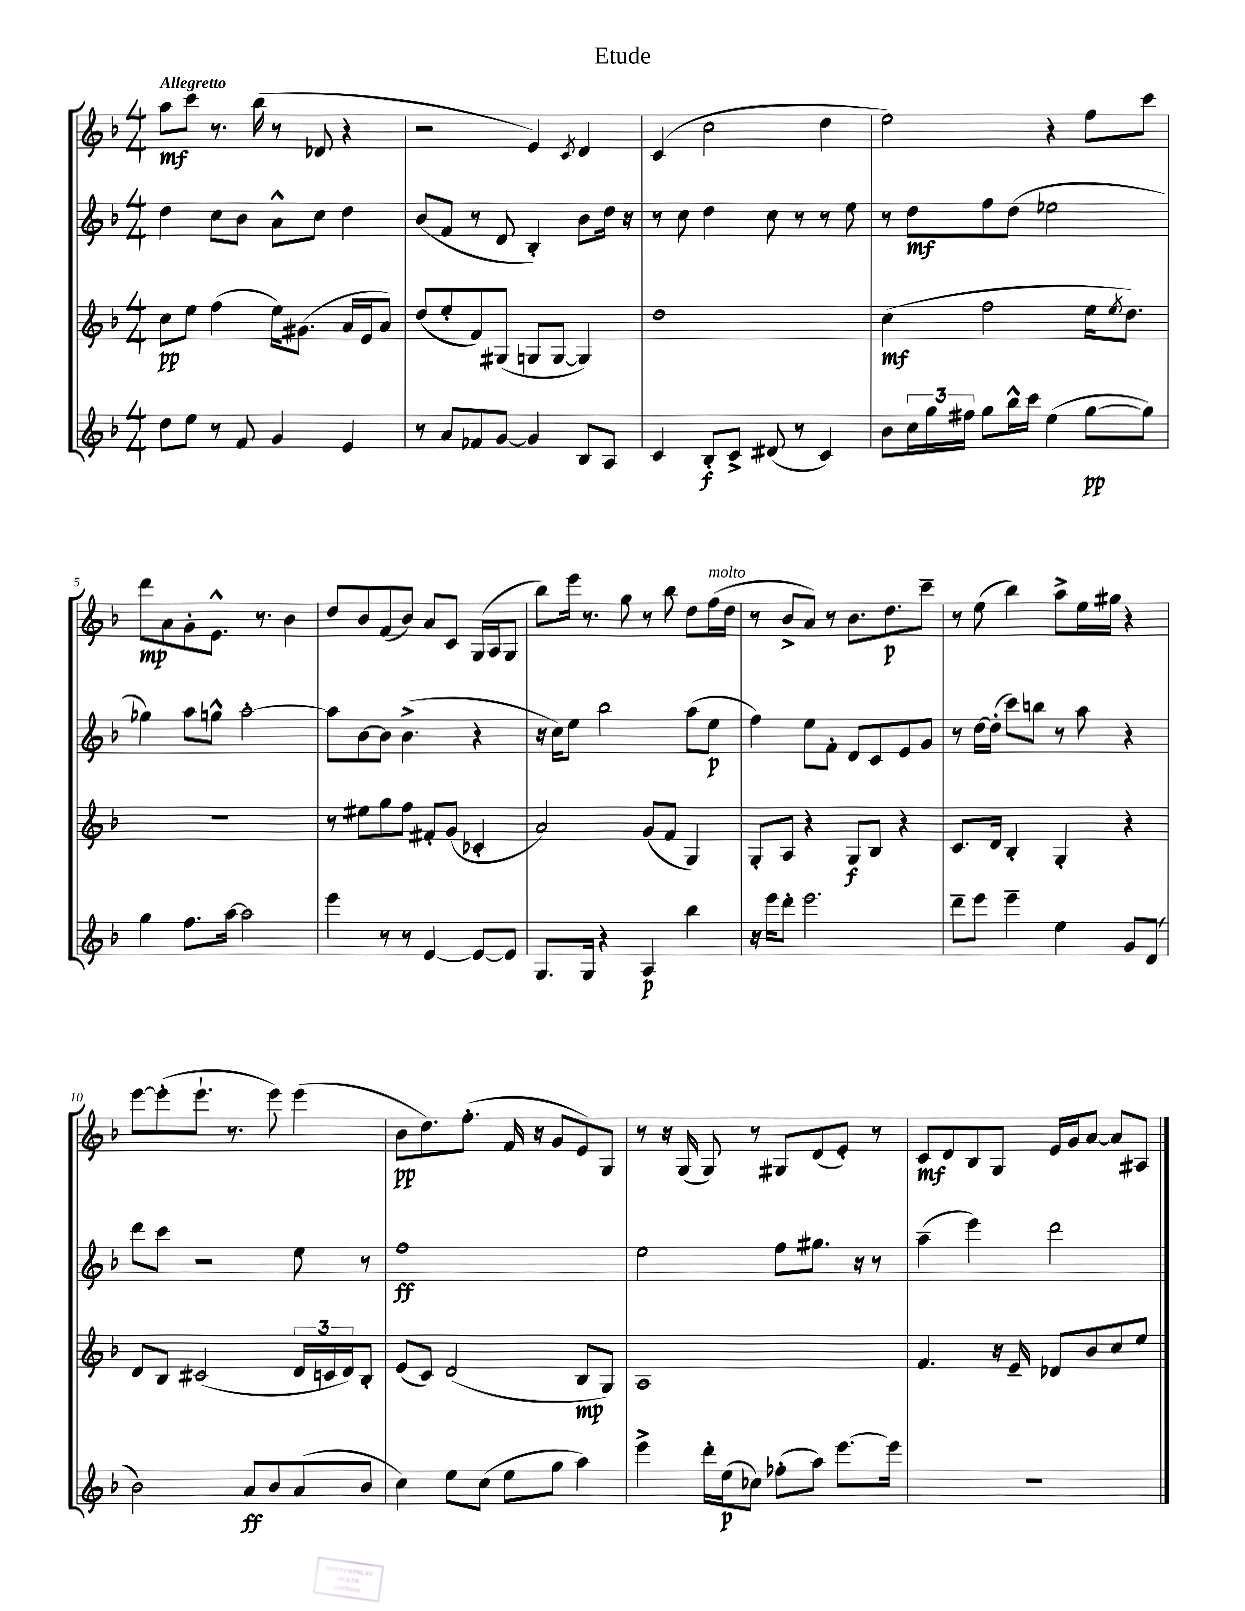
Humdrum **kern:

**kern	**dynam	**kern	**dynam	**kern	**dynam	**kern	**dynam
*part4	*part4	*part3	*part3	*part2	*part2	*part1	*part1
*staff4	*staff4	*staff3	*staff3	*staff2	*staff2	*staff1	*staff1
*clefG2	*	*clefG2	*	*clefG2	*	*clefG2	*
*k[b-]	*	*k[b-]	*	*k[b-]	*	*k[b-]	*
*M4/4	*	*M4/4	*	*M4/4	*	*M4/4	*
=1	=1	=1	=1	=1	=1	=1	=1
!	!	!	!	!	!	!LO:TX:a:B:t=Allegretto	!
8dd\L	.	8cc\L	pp	4dd\	.	8aa\L	mf
8ee\J	.	8ee\J	.	.	.	8ccc\J	.
8r	.	(4ff\	.	8cc\L	.	8.r	.
8f/	.	.	.	8b-\J	.	.	.
.	.	.	.	.	.	(16bb-\	.
4g/	.	16ee\KL)	.	8a^^\L	.	8r	.
.	.	(8.g#X\J	.	.	.	.	.
.	.	.	.	8cc\J	.	8d-X/	.
4e/	.	16a/LL	.	4dd\	.	4r	.
.	.	16e/J	.	.	.	.	.
.	.	8a/J)	.	.	.	.	.
=2	=2	=2	=2	=2	=2	=2	=2
8r	.	(8dd/L	.	(8b-/L	.	2r	.
8a/L	.	8ee'/	.	8f/J	.	.	.
8f-X/	.	8f/)	.	8r	.	.	.
[8g/J	.	(8G#X/J	.	8d/	.	.	.
4g/]	.	8Gn/L	.	4B-'/)	.	4e/)	.
.	.	[8G/J	.	.	.	.	.
.	.	.	.	.	.	8qc/	.
8B-/L	.	4G/])	.	8b-\L	.	4d/	.
8A/J	.	.	.	16dd\Jk	.	.	.
.	.	.	.	16r	.	.	.
=3	=3	=3	=3	=3	=3	=3	=3
4c/	.	1dd	.	8r	.	(4c/	.
.	.	.	.	8cc\	.	.	.
8B-'/L	f	.	.	4dd\	.	2cc\	.
8c^/J	.	.	.	.	.	.	.
(8d#X/	.	.	.	8cc\	.	.	.
8r	.	.	.	8r	.	.	.
4c/)	.	.	.	8r	.	4dd\	.
.	.	.	.	8ee\	.	.	.
=4	=4	=4	=4	=4	=4	=4	=4
8b-\L	.	(4cc\	mf	8r	.	2ee\)	.
24cc\L	.	.	.	8dd\L	mf	.	.
24gg\	.	.	.	.	.	.	.
24ff#X\JJ	.	.	.	.	.	.	.
8gg\L	.	2ff\	.	8ff\	.	.	.
16bb-^^\L	.	.	.	(8dd\J	.	.	.
16ccc\JJ	.	.	.	.	.	.	.
(4ee\	.	.	.	2ee-X\	.	4r	.
[8gg\L	pp	16ee\KL	.	.	.	8ff\L	.
.	.	8qee/	.	.	.	.	.
.	.	8.dd\J)	.	.	.	.	.
8gg\J])	.	.	.	.	.	8ccc\J	.
!!LO:LB:g=z
=5	=5	=5	=5	=5	=5	=5	=5
4gg\	.	1r	.	4gg-X\)	.	8ddd\L	mp
.	.	.	.	.	.	8a\	.
8.ff\L	.	.	.	8aa\L	.	8g'\	.
.	.	.	.	8ggn^^\J	.	8.e^^\J	.
[16aa\Jk	.	.	.	.	.	.	.
2aa\]	.	.	.	[2aa'\	.	.	.
.	.	.	.	.	.	8.r	.
.	.	.	.	.	.	4b-\	.
=6	=6	=6	=6	=6	=6	=6	=6
4eee\	.	8r	.	8aa\L]	.	8dd/L	.
.	.	8ee#X\L	.	[8b-\	.	8b-/	.
8r	.	8gg\	.	8b-\J]	.	(8f/	.
8r	.	8ff\J	.	(4.b-^\	.	8b-/J)	.
[4e/	.	8f#X'/L	.	.	.	8a/L	.
.	.	(8g/J	.	.	.	8c/J	.
8e/L_	.	4c-X'/	.	4r	.	(16G/LL	.
.	.	.	.	.	.	16A/J	.
8e/J]	.	.	.	.	.	8G/J	.
=7	=7	=7	=7	=7	=7	=7	=7
8.G/L	.	2a/)	.	16r	.	8bb-\L)	.
.	.	.	.	16cc\KL)	.	.	.
.	.	.	.	8ee\J	.	16eee\Jk	.
16G/Jk	.	.	.	.	.	8.r	.
4r	.	.	.	2bb-\	.	.	.
.	.	.	.	.	.	8gg\	.
4A/	p	(8g/L	.	.	.	8r	.
.	.	8f/J	.	.	.	8bb-\	.
4bb-\	.	4G/)	.	(8aa\L	.	8dd\L	.
!	!	!	!	!	!	!LO:TX:a:i:t=molto	!
.	.	.	.	8ee\J	p	(16ff\L	.
.	.	.	.	.	.	16dd\JJ	.
=8	=8	=8	=8	=8	=8	=8	=8
16r	.	8G'/L	.	4ff\)	.	8r	.
16eee\KL	.	.	.	.	.	.	.
8ddd'\J	.	8A/J	.	.	.	8b-^/L	.
2.eee\	.	4r	.	8ee\L	.	8a/J)	.
.	.	.	.	8f'\J	.	8r	.
.	.	8G/L	f	8d/L	.	8.b-\L	.
.	.	8B-/J	.	8c/	.	.	.
.	.	.	.	.	.	8.dd\	p
.	.	4r	.	8e/	.	.	.
.	.	.	.	8g/J	.	8ccc~\J	.
=9	=9	=9	=9	=9	=9	=9	=9
8ddd~\L	.	8.c/L	.	8r	.	8r	.
8eee\J	.	.	.	[16dd\LL	.	(8ee\	.
.	.	16d/Jk	.	(16dd'\JJ]	.	.	.
4eee~\	.	4B-'/	.	8ccc\L)	.	4bb-\)	.
.	.	.	.	8bbn\J	.	.	.
4ee\	.	4G'/	.	8r	.	8aa^\L	.
.	.	.	.	8aa\	.	16ee\L	.
.	.	.	.	.	.	16gg#X\JJ	.
8g/L	.	4r	.	4r	.	4r	.
(8d/J	.	.	.	.	.	.	.
!!LO:LB:g=z
=10	=10	=10	=10	=10	=10	=10	=10
2b-\)	.	8d/L	.	8ddd\L	.	[8eee\L	.
.	.	8B-/J	.	8ccc\J	.	(8eee'\]	.
.	.	(2c#X/	.	2r	.	8.eee`\J	.
.	.	.	.	.	.	8.r	.
8a/L	ff	.	.	.	.	.	.
8b-/	.	.	.	.	.	8eee\)	.
(8a/	.	24d/LL	.	8ee\	.	(4eee\	.
.	.	24cn/	.	.	.	.	.
.	.	24d/J)	.	.	.	.	.
8b-/J	.	8B-'/J	.	8r	.	.	.
=11	=11	=11	=11	=11	=11	=11	=11
4cc\)	.	(8e/L	.	1ff	ff	8b-\L	pp
.	.	8c/J)	.	.	.	8.dd\)	.
8ee\L	.	(2d/	.	.	.	.	.
.	.	.	.	.	.	(8.ff'\J	.
(8cc\J	.	.	.	.	.	.	.
8ee\L	.	.	.	.	.	16f/	.
.	.	.	.	.	.	16r	.
8gg\J	.	.	.	.	.	8g/L	.
4aa\)	.	8B-/L	mp	.	.	8e/)	.
.	.	8G/J)	.	.	.	8G/J	.
=12	=12	=12	=12	=12	=12	=12	=12
4eee^\	.	1A	.	2ee\	.	8r	.
.	.	.	.	.	.	16r	.
.	.	.	.	.	.	(16G/	.
16ddd'\LL	.	.	.	.	.	8G/)	.
(16ee\J	p	.	.	.	.	.	.
8cc-X\J)	.	.	.	.	.	8r	.
(8ff-X'\L	.	.	.	8ff\L	.	8G#X/L	.
8aa\J)	.	.	.	8.gg#X\J	.	(8d/	.
[8.eee\L	.	.	.	.	.	8e'/J)	.
.	.	.	.	16r	.	.	.
.	.	.	.	8r	.	8r	.
16eee\Jk]	.	.	.	.	.	.	.
=13	=13	=13	=13	=13	=13	=13	=13
1r	.	4.f/	.	(4aa~\	.	8c/L	mf
.	.	.	.	.	.	8d/	.
.	.	.	.	4eee\)	.	8B-/	.
.	.	16r	.	.	.	8G/J	.
.	.	16e~/	.	.	.	.	.
.	.	8d-X/L	.	2ddd\	.	16e/LL	.
.	.	.	.	.	.	16g/J	.
.	.	8b-/	.	.	.	[8a/J	.
.	.	8cc/	.	.	.	8a/L]	.
.	.	8ee/J	.	.	.	8A#X/J	.
==	==	==	==	==	==	==	==
*-	*-	*-	*-	*-	*-	*-	*-
